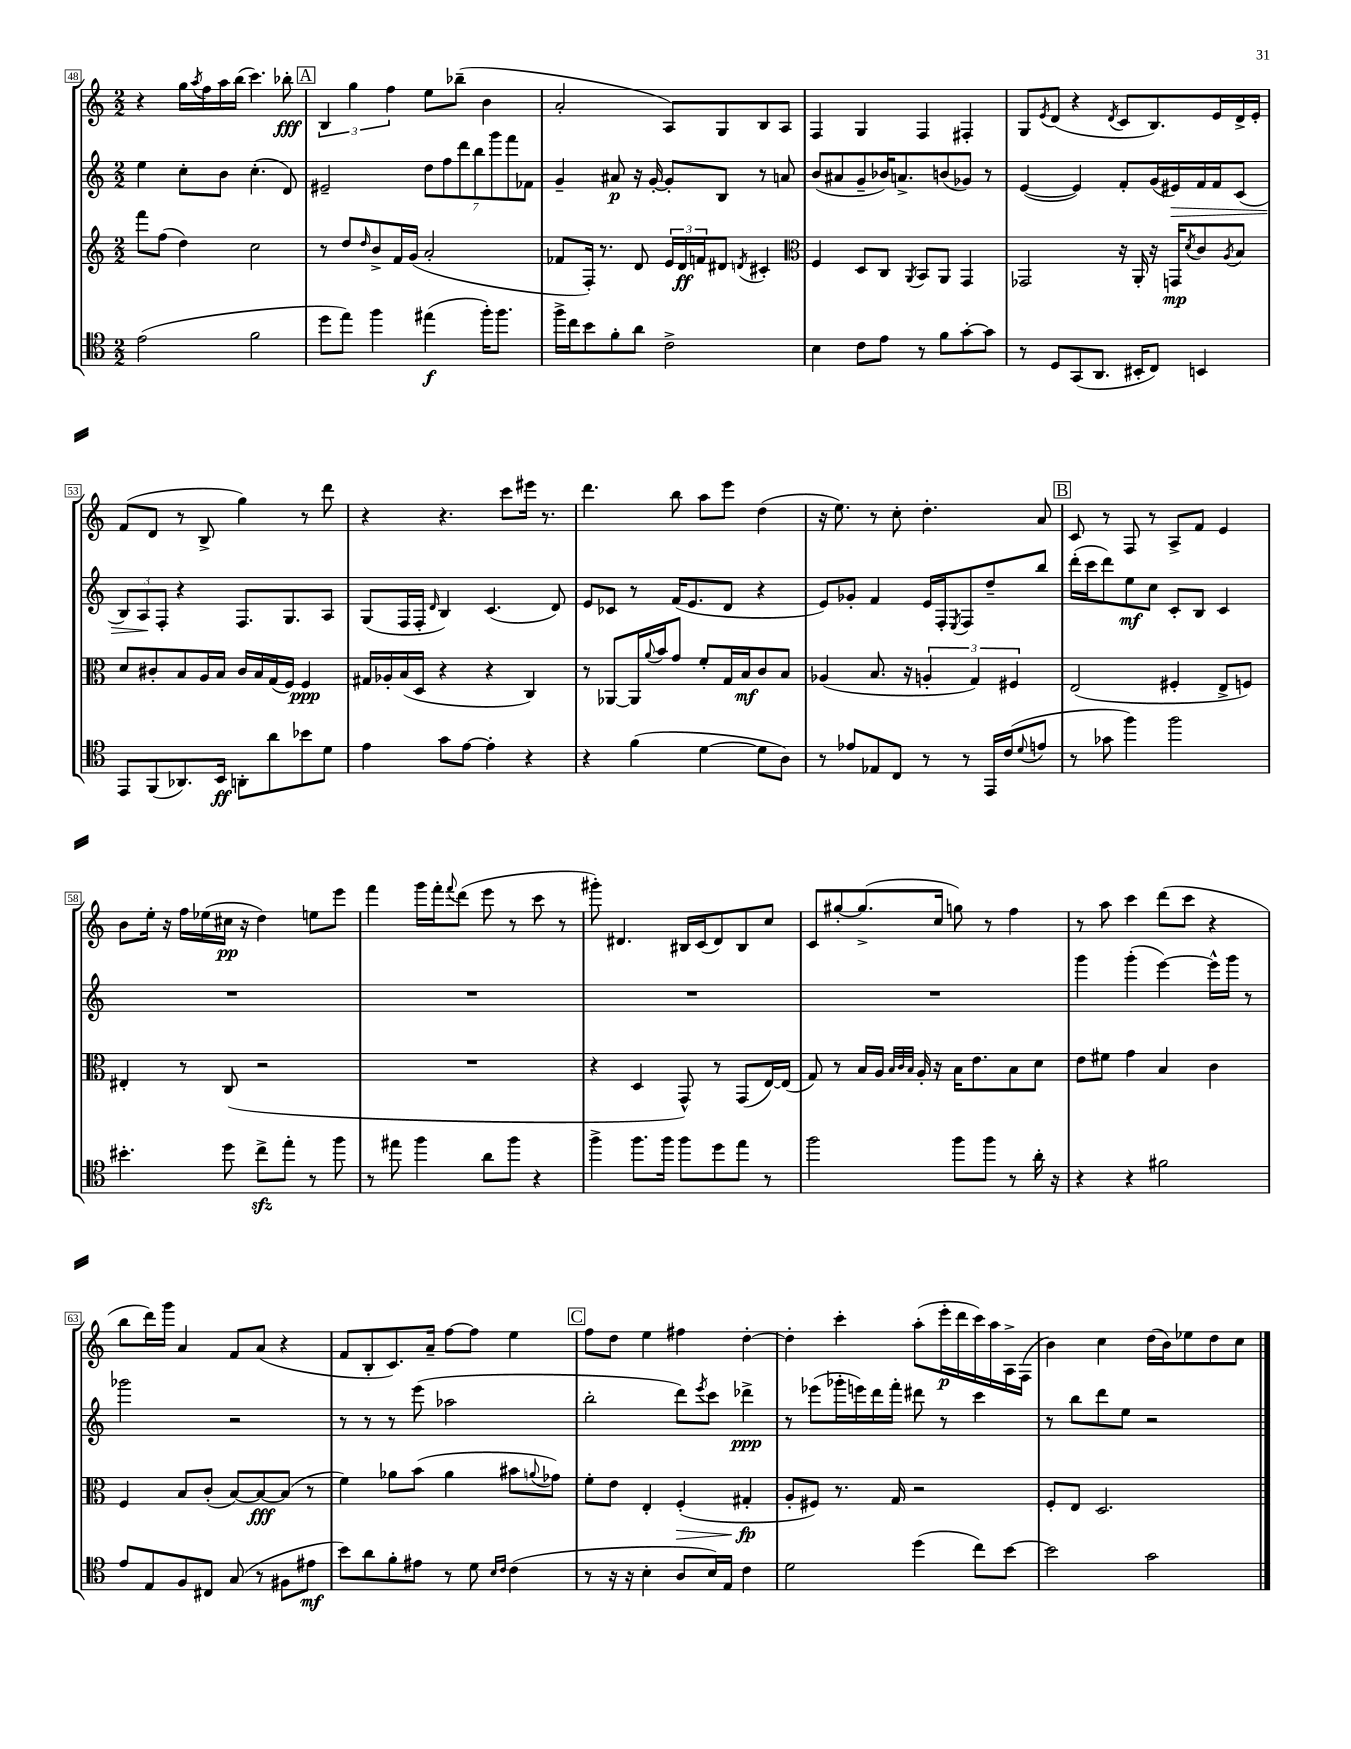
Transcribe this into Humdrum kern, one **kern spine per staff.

**kern	**kern	**kern	**kern
*staff4	*staff3	*staff2	*staff1
*clefC4	*clefG2	*clefG2	*clefG2
*k[]	*k[]	*k[]	*k[]
*M2/2	*M2/2	*M2/2	*M2/2
(2e	8fff	4ee	4r
.	(8ff	.	.
.	4dd)	8cc'	16gg
.	.	.	8qaa
.	.	.	16ff
.	.	8b	16aa
.	.	.	(16bb
2f	2cc	(4.cc'	4.ccc)
.	.	8d)	8bb-'
=	=	=	=
8dd	8r	2e#~	6B
8ee)	8dd	.	.
.	.	.	6gg
.	16qqdd	.	.
4ff	8b^	.	.
.	.	.	6ff
.	16f	.	.
.	(16g	.	.
(4ee#	2a'	14dd	8ee
.	.	14ff	.
.	.	.	(8bb-~
.	.	14ddd	.
.	.	14bb	.
16ff')	.	.	4b
.	.	14ggg	.
8.ff	.	.	.
.	.	14fff	.
.	.	14f-	.
=	=	=	=
16ff^	8f-	4g~	2a'
16cc	.	.	.
8b	16F')	.	.
.	8.r	.	.
8f'	.	8a#	.
8a	8d	16r	.
.	.	[16g'	.
2c^	24e	8g']	8A)
.	24d	.	.
.	24f	.	.
.	8d#	8B	8G
.	8qd	.	.
.	4c#'	8r	8B
.	.	8a	8A
=	=	=	=
*	*clefC3	*	*
4B	4F	(8b	4F
.	.	8a#	.
8c	8D	8g~	4G
8e	8C	16b-)	.
.	.	8.a^	.
.	8qAA	.	.
8r	8BB	.	4F
8f	8AA	(8b	.
[8g'	4GG	8g-)	4F#'
8g]	.	8r	.
=	=	=	=
8r	2GG-	([4e	8G
.	.	.	8qe
8D	.	.	(8d
(8GG	.	4e])	4r
8.AA	.	.	.
.	.	.	8qd
.	16r	8f'	8c
16BB#'	16AA'	.	.
8C)	16r	(16g	8.B)
.	16GG	16e#)	.
.	8qd	.	.
4BB	8c	16f	.
.	.	16f	16e
.	8qA	.	.
.	8B	(8c	16d^
.	.	.	16e'
=	=	=	=
8EE	8d	12B)	(8f
.	.	12A	.
(8FF	8c#'	.	8d
.	.	12F'	.
8.AA-)	8B	4r	8r
.	16A	.	8B^
16BB	16B	.	.
8AA'	16c#	8.F	4gg)
.	16B	.	.
8a	(16G	.	.
.	16F)	8.G	.
8b-	4F	.	8r
8d	.	8A	8ddd
=	=	=	=
4e	16G#	(8G	4r
.	16A-'	.	.
.	(16B	16F	.
.	16D	16F'	.
.	.	16qqd	.
8g	4r	4B)	4.r
[8e	.	.	.
4e']	4r	(4.c	.
.	.	.	8ccc
4r	4C)	.	16eee#
.	.	.	8.r
.	.	8d)	.
=	=	=	=
4r	8r	8e	4.ddd
.	[8AA-	8c-	.
(4f	16AA-]	8r	.
.	8qqa	.	.
.	16b	.	.
.	8g	(16f	8bb
.	.	8.e	.
[4d	8f'	.	8aa
.	16G	8d	8eee
.	16B	.	.
8d]	8c	4r	(4dd
8A)	8B	.	.
=	=	=	=
8r	(4A-	8e)	16r
.	.	.	8.ee)
8e-	.	8g-'	.
8E-	8.B	4f	8r
8C	.	.	8cc'
.	16r	.	.
8r	6A'	16e	4.dd'
.	.	16F'	.
.	.	8qE	.
8r	.	8F	.
.	6G)	.	.
16EE	.	8dd~	.
(16c	.	.	.
.	6F#	.	.
8qqd	.	.	.
8e	.	8bb	8a
=	=	=	=
8r	(2E	(16ddd'	8c
.	.	16ccc	.
8g-	.	8ddd)	8r
4ff)	.	8ee	8F
.	.	8cc	8r
2ff	4F#'	8c'	8A^
.	.	8B	8f
.	8E^	4c	4e
.	8F)	.	.
=	=	=	=
4.b#'	4E#'	1r	8b
.	.	.	16ee'
.	.	.	16r
.	8r	.	16ff
.	.	.	(16ee-
8dd	(8C	.	16cc#
.	.	.	16r
8cc^	2r	.	4dd)
8ee'	.	.	.
8r	.	.	8ee
8ff	.	.	8eee
=	=	=	=
8r	1r	1r	4fff
8ee#	.	.	.
4ff	.	.	16ggg
.	.	.	16fff'
.	.	.	8qqfff
.	.	.	(8ddd
8a	.	.	8eee
8ff	.	.	8r
4r	.	.	8ccc
.	.	.	8r
=	=	=	=
4ff^	4r	1r	8ggg#')
.	.	.	4.d#
8.ff	4D	.	.
16ff	.	.	.
8ff	8GG^^)	.	16B#
.	.	.	(16c
8dd	8r	.	8d#)
8ee	(8GG	.	8B#
8r	[16E)	.	8cc
.	(16E]	.	.
=	=	=	=
2ff	8G)	1r	8c
.	8r	.	[8gg#'
.	16B	.	(8.gg#^]
.	16A	.	.
.	32qqB	.	.
.	32qqc	.	.
.	32qqB	.	.
.	16A'	.	.
.	16r	.	16cc
8ff	16B	.	8gg)
.	8.e	.	.
8ff	.	.	8r
8r	8B	.	4ff
16a'	8d	.	.
16r	.	.	.
=	=	=	=
4r	8e	4ggg	8r
.	8f#	.	8aa
4r	4g	(4ggg'	4ccc
2f#	4B	[4eee)	(8ddd
.	.	.	8ccc
.	4c	16eee^^]	4r
.	.	16ggg	.
.	.	8r	.
=	=	=	=
8e	4F	2ggg-	8bb
8E	.	.	16ddd)
.	.	.	16ggg
8F	8B	.	4a
8C#	(8c'	.	.
(8G	[8B)	2r	8f
8r	8B_	.	(8a
8F#	(8B]	.	4r
8e#	8r	.	.
=	=	=	=
8b)	4f)	8r	8f
8a	.	8r	8B'
8f'	8a-	8r	8.c)
8e#	(8b	(8eee	.
.	.	.	16a~
8r	4a-	2aa-	[8ff
8d	.	.	8ff]
16qqB	.	.	.
16qqc	.	.	.
(4c	8b#	.	4ee
.	8qqa	.	.
.	8g-)	.	.
=	=	=	=
8r	8f'	2bb'	8ff
16r	8e	.	8dd
16r	.	.	.
4B'	4E'	.	4ee
8A	(4F'	8ddd)	4ff#
.	.	8qeee	.
16B)	.	8ccc	.
16E	.	.	.
4c	4G#'	4ddd-^	[4dd'
=	=	=	=
2d	8A'	8r	4dd']
.	8F#)	(8eee-	.
.	8.r	16ggg-'	4ccc'
.	.	16eee)	.
.	.	16ddd	.
.	16G	16fff'	.
(4dd	2r	8ddd#	(8aa'
.	.	8r	16eee'
.	.	.	16ddd
8cc)	.	4ccc	16ccc)
.	.	.	16aa
[8b	.	.	16A^
.	.	.	(16F
=	=	=	=
2b]	8F'	8r	4b)
.	8E	8bb	.
.	2.D	8ddd	4cc
.	.	8ee	.
2g	.	2r	(16dd
.	.	.	16b)
.	.	.	8ee-
.	.	.	8dd
.	.	.	8cc
==	==	==	==
*-	*-	*-	*-
